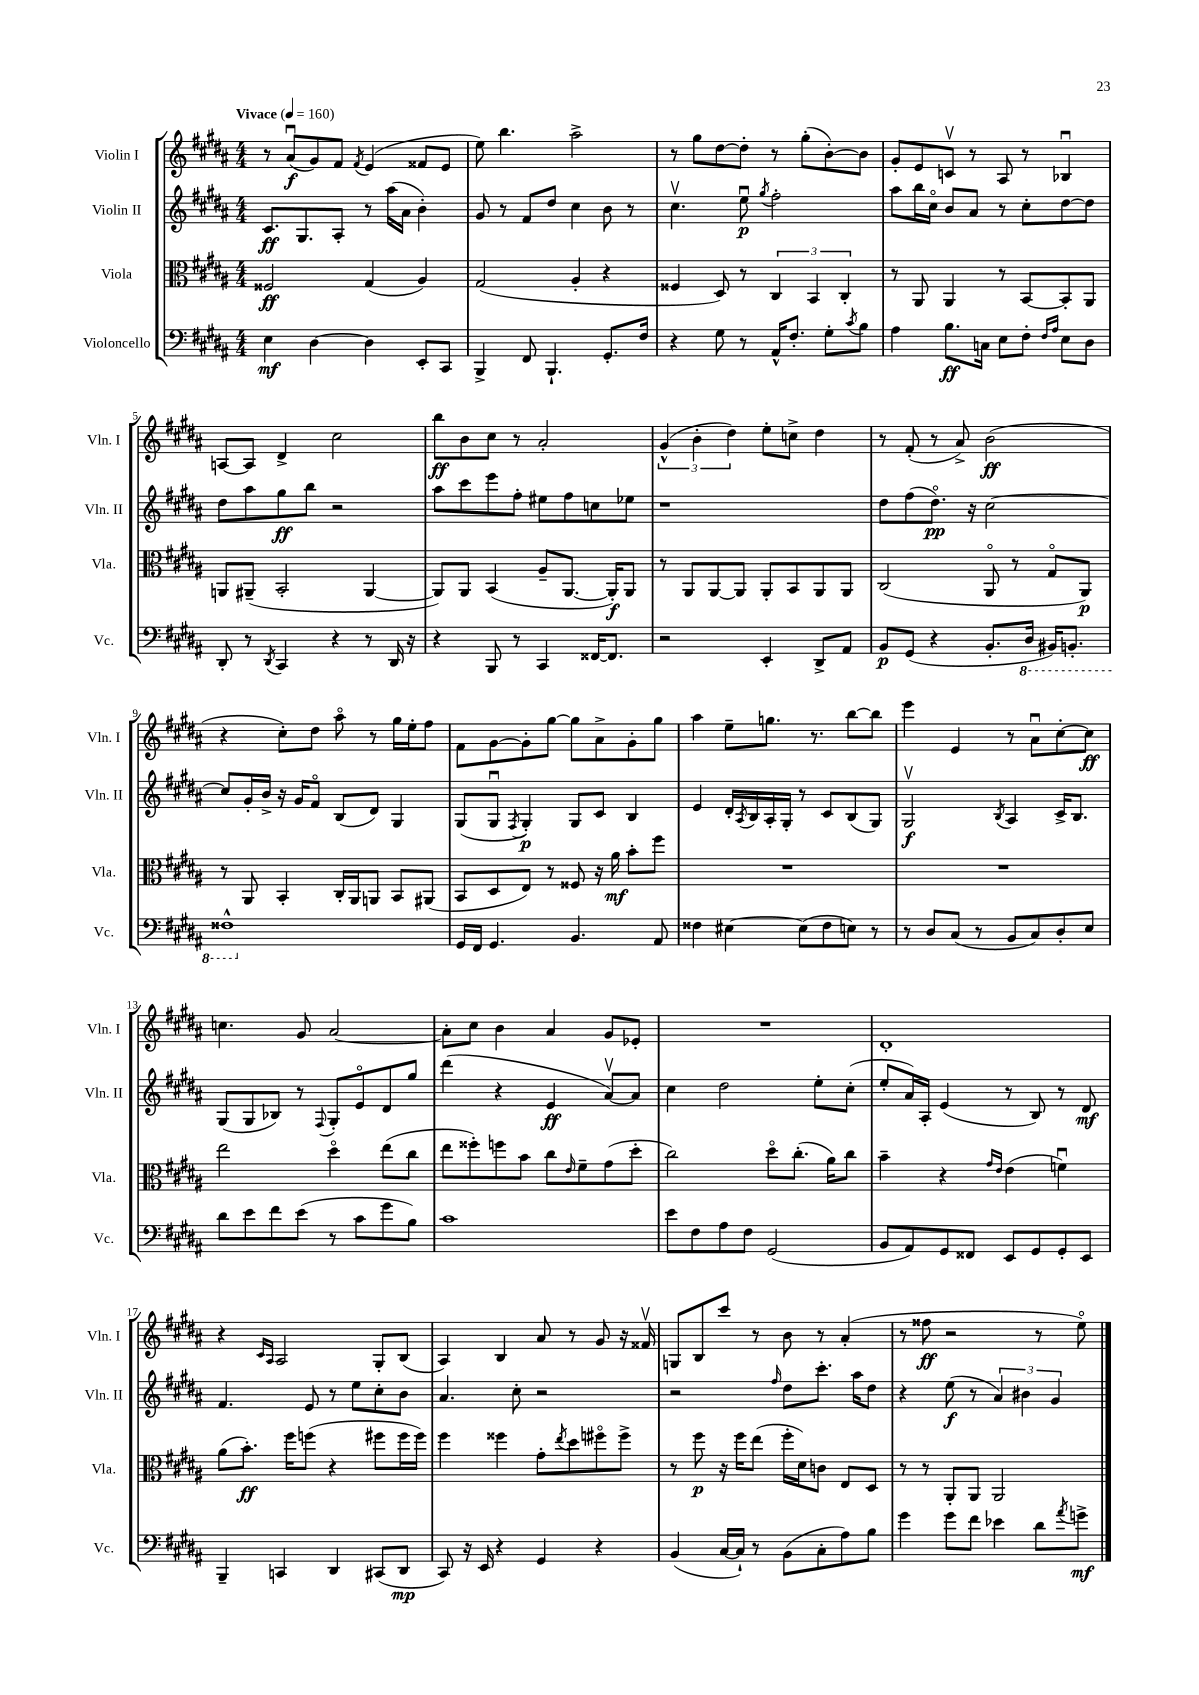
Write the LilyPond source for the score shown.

<<
\new StaffGroup <<
\new Staff = "s0" \with { instrumentName = "Violin I" shortInstrumentName = "Vln. I" } {
    \clef treble \key b \major \numericTimeSignature \time 4/4 \tempo "Vivace" 4 = 160
    r8 ais'8\downbow\f( gis'8) fis'8 \acciaccatura { fis'8 } e'4( fisis'8 e'8 |
    e''8) b''4. ais''2-> |
    r8 gis''8 dis''8~ dis''8-. r8 gis''8-.( b'8~-.) b'8 |
    gis'8-. e'8 c'8\upbow r8 ais8 r8 bes4\downbow |
    a8~ a8 dis'4-> cis''2 |
    b''8\ff b'8 cis''8 r8 ais'2-. |
    \tuplet 3/2 { gis'4-^( b'4-. dis''4) } e''8-. c''8-> dis''4 |
    r8 fis'8-.( r8 ais'8->) b'2\ff( |
    r4 cis''8-.) dis''8 ais''8\flageolet r8 gis''16 e''16-. fis''8 |
    fis'8 gis'8~ gis'8-. gis''8~ gis''8 ais'8-> gis'8-. gis''8 |
    ais''4 e''8-- g''8. r8. b''8~ b''8 |
    e'''4 e'4 r8 ais'8\downbow cis''8~-. cis''8\ff |
    c''4. gis'8 ais'2~ |
    ais'8-. cis''8 b'4 ais'4 gis'8 ees'8-. |
    R1 |
    dis'1-. |
    r4 \grace { cis'16 ais16 } ais2 gis8-. b8( |
    ais4) b4 ais'8 r8 gis'8 r16 fisis'16\upbow |
    g8 b8 cis'''8 r8 b'8 r8 ais'4-.( |
    r8 fisis''8\ff r2 r8 e''8\flageolet) \bar "|." |
}
\new Staff = "s1" \with { instrumentName = "Violin II" shortInstrumentName = "Vln. II" } {
    \clef treble \key b \major \numericTimeSignature \time 4/4
    cis'8.\ff gis8. ais8-. r8 ais''16( ais'16 b'4-.) |
    gis'8 r8 fis'8 dis''8 cis''4 b'8 r8 |
    cis''4.\upbow e''8\downbow\p \acciaccatura { gis''8 } fis''2-. |
    ais''8 b''16 cis''16\flageolet b'8 ais'8 r8 cis''8-. dis''8~ dis''8 |
    dis''8 ais''8 gis''8\ff b''8 r2 |
    ais''8 cis'''8 e'''8 fis''8-. eis''8 fis''8 c''8 ees''8 |
    r1 |
    dis''8 fis''8( dis''8.\flageolet\pp) r16 cis''2~ |
    cis''8 gis'16-. b'16-> r16 gis'16 fis'8\flageolet b8( dis'8) gis4 |
    gis8( gis8\downbow \acciaccatura { fis8 } gis4-.\p) gis8 cis'8 b4 |
    e'4 dis'16-. \acciaccatura { ais8 } b16 ais16-. gis16-. r8 cis'8 b8( gis8) |
    gis2\upbow\f \acciaccatura { b8 } ais4 cis'16-> b8. |
    gis8( gis8 bes8) r8 \appoggiatura { fis8 } gis8-. e'8\flageolet dis'8 gis''8 |
    dis'''4( r4 e'4\ff ais'8~\upbow) ais'8 |
    cis''4 dis''2 e''8-. cis''8-.( |
    e''8-. ais'16) ais16-. e'4( r8 b8) r8 dis'8\mf |
    fis'4. e'8 r8 e''8 cis''8-. b'8 |
    ais'4. cis''8-. r2 |
    r2 \grace { fis''16 } dis''8 cis'''8.-. ais''16 dis''8 |
    r4 e''8\f( r8 \tuplet 3/2 { ais'4) bis'4 gis'4 } \bar "|." |
}
\new Staff = "s2" \with { instrumentName = "Viola" shortInstrumentName = "Vla." } {
    \clef alto \key b \major \numericTimeSignature \time 4/4
    fisis2\ff gis4( ais4) |
    gis2( ais4-. r4 |
    fisis4 dis8) r8 \tuplet 3/2 { cis4 b,4 cis4-. } |
    r8 ais,8 ais,4 r8 b,8~ b,8-. ais,8 |
    a,8 ais,8--( b,2-. ais,4~ |
    ais,8) ais,8 b,4( ais8-- ais,8.~ ais,16-.\f) ais,8 |
    r8 ais,8 ais,8~ ais,8 ais,8-. b,8 ais,8 ais,8 |
    cis2( ais,8\flageolet r8 gis8\flageolet ais,8\p) |
    r8 ais,8 b,4-. cis16-. ais,16 a,8 b,8 ais,8( |
    b,8 dis8 e8) r8 fisis8 r16 ais'16\mf b'8-. fis''8 |
    R1 |
    R1 |
    e''2 dis''4\flageolet e''8( cis''8 |
    e''8 fisis''8-.) f''8 b'8 cis''8 \grace { e'16 } fis'8-- gis'8( dis''8-. |
    cis''2) dis''8\flageolet cis''8.-.( ais'16) cis''8 |
    b'4-- r4 \grace { gis'16 e'16 } e'4( f'4\downbow) |
    ais'8( b'8.-.\ff) fis''16 f''8( r4 fis''8 fis''16 fis''16) |
    fis''4 fisis''4 gis'8-. \acciaccatura { e''8 } dis''8 fis''8\flageolet fis''8-> |
    r8 fis''8\p r16 fis''16 e''8( fis''16-. dis'16) c'8 e8 dis8 |
    r8 r8 ais,8-. ais,8 ais,2 \bar "|." |
}
\new Staff = "s3" \with { instrumentName = "Violoncello" shortInstrumentName = "Vc." } {
    \clef bass \key b \major \numericTimeSignature \time 4/4
    e4\mf dis4~ dis4 e,8-. cis,8 |
    b,,4-> fis,8 b,,4.-! gis,8.-. fis16 |
    r4 gis8 r8 ais,16-^ fis8.-. gis8-. \acciaccatura { cis'8 } b8 |
    ais4 b8.\ff c16 e8 fis8-. \grace { fis16 ais16 } e8 dis8 |
    dis,8-. r8 \acciaccatura { dis,8 } cis,4 r4 r8 dis,16 r16 |
    r4 b,,8 r8 cis,4 fisis,16~ fisis,8. |
    r2 e,4-. dis,8-> ais,8 |
    b,8\p gis,8( r4 b,8.-. \ottava #-1 dis,16 bis,,16) b,,8.-. |
    fisis,1-^ \ottava #0 |
    gis,16 fis,16 gis,4. b,4. ais,8 |
    fisis4 eis4~ eis8( fisis8 e8) r8 |
    r8 dis8 cis8( r8 b,8 cis8) dis8-. e8 |
    dis'8 e'8 fis'8 e'8( r8 cis'8 gis'8 b8) |
    cis'1 |
    e'8 fis8 ais8 fis8 gis,2( |
    b,8 ais,8) gis,8 fisis,8 e,8 gis,8 gis,8-. e,8 |
    b,,4-- c,4 dis,4 cis,8( dis,8\mp |
    cis,8) r16 e,16 r4 gis,4 r4 |
    b,4( cis16~ cis16-!) r8 b,8( cis8-. ais8) b8 |
    gis'4 gis'8 fis'8 ees'4 dis'8 \acciaccatura { ais'8 } g'8->\mf \bar "|." |
}
>>
>>
